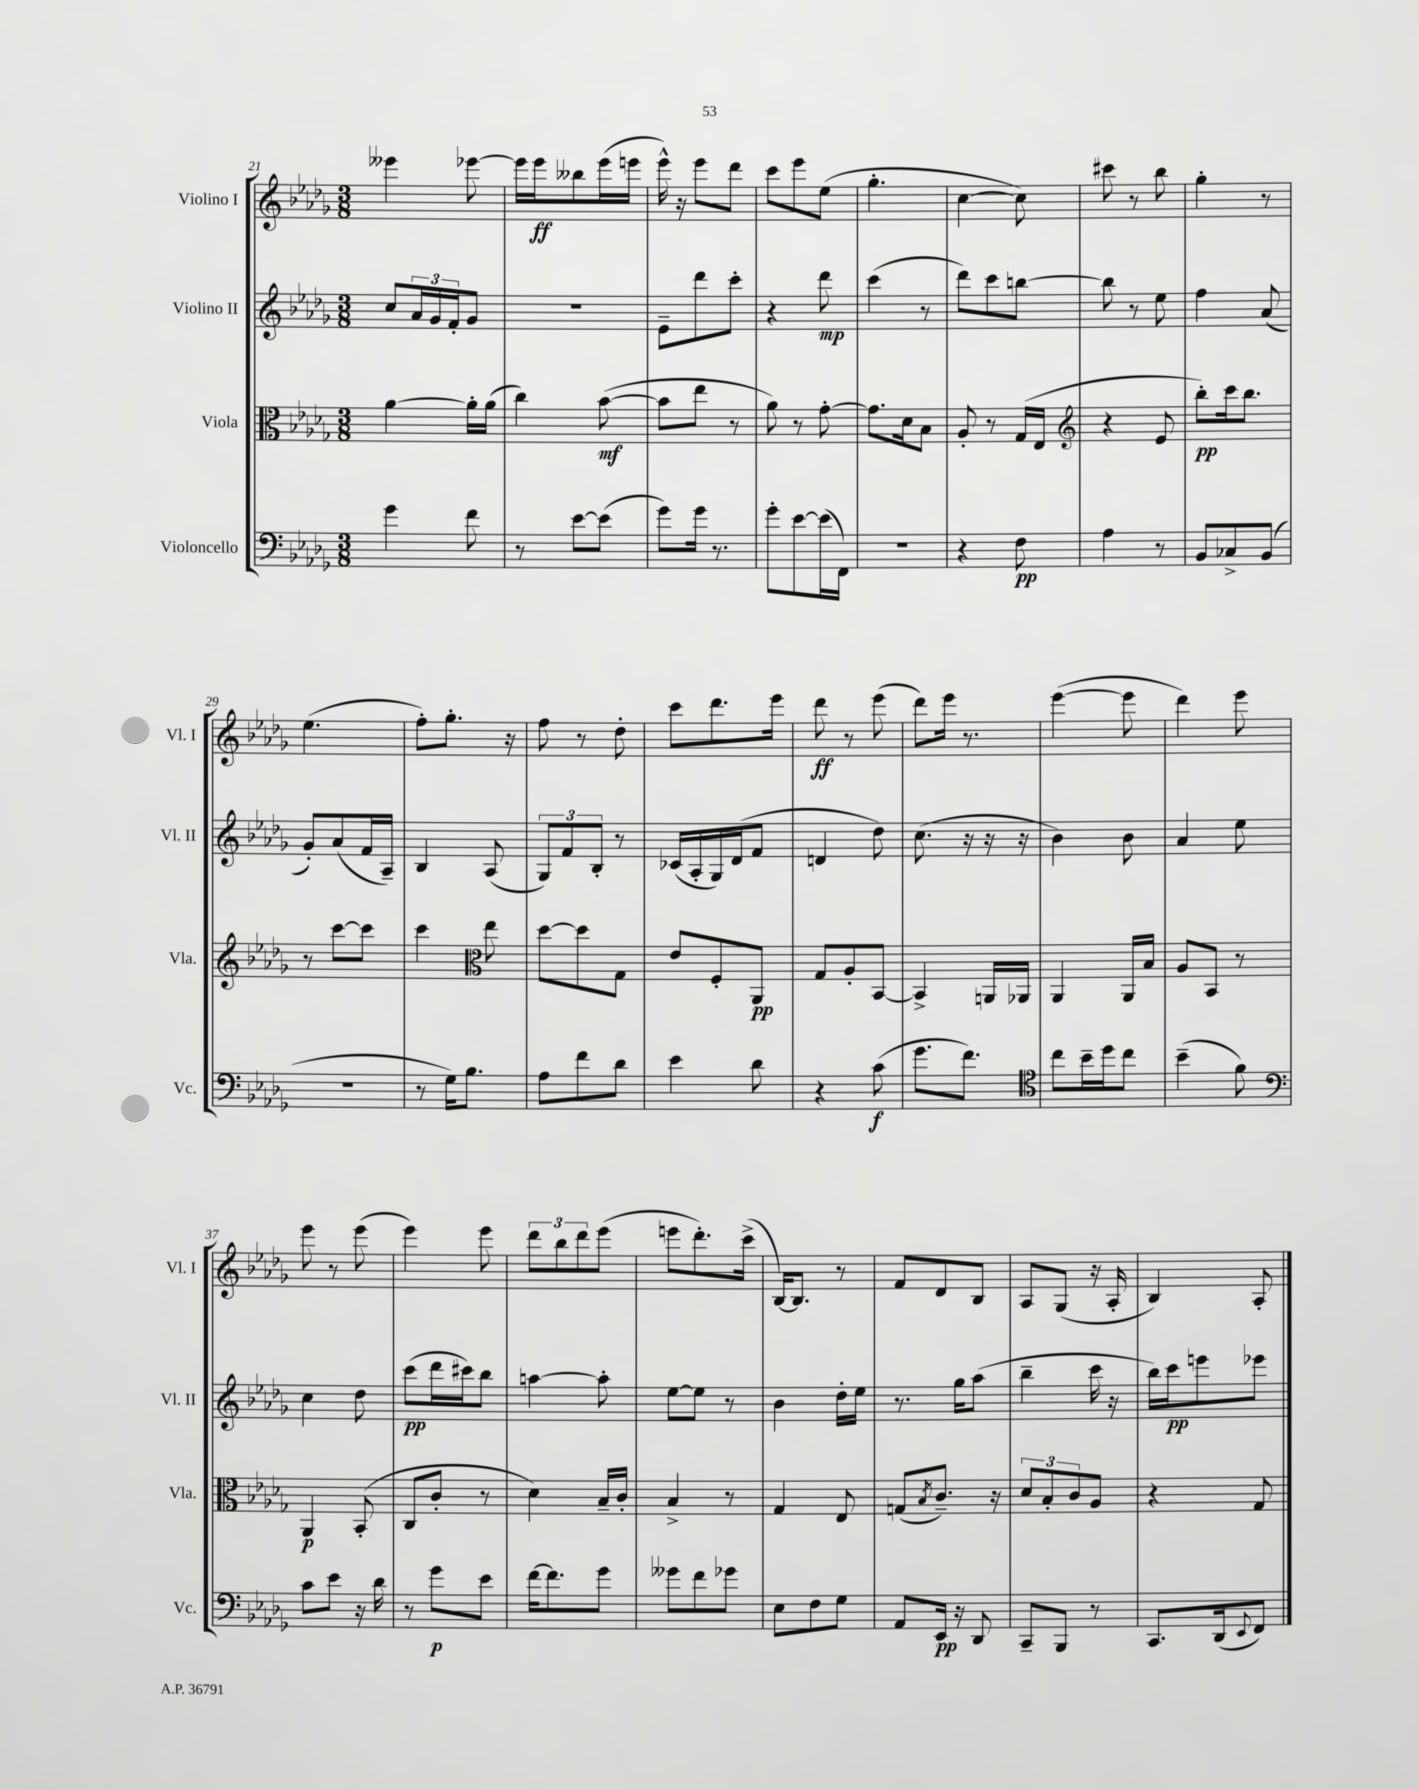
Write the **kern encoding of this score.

**kern	**dynam	**kern	**dynam	**kern	**dynam	**kern	**dynam
*part4	*part4	*part3	*part3	*part2	*part2	*part1	*part1
*staff4	*staff4	*staff3	*staff3	*staff2	*staff2	*staff1	*staff1
*I"Violoncello	*	*I"Viola	*	*I"Violino II	*	*I"Violino I	*
*I'Vc.	*	*I'Vla.	*	*I'Vl. II	*	*I'Vl. I	*
*clefF4	*	*clefC3	*	*clefG2	*	*clefG2	*
*k[b-e-a-d-g-]	*	*k[b-e-a-d-g-]	*	*k[b-e-a-d-g-]	*	*k[b-e-a-d-g-]	*
*M3/8	*	*M3/8	*	*M3/8	*	*M3/8	*
=21	=21	=21	=21	=21	=21	=21	=21
4g-\	.	[4a-\	.	8cc/L	.	4eee--X\	.
.	.	.	.	24a-/L	.	.	.
.	.	.	.	24g-/	.	.	.
.	.	.	.	24f'/J	.	.	.
8f\	.	16a-'\LL]	.	8g-/J	.	[8eee-X\	.
.	.	(16a-\JJ	.	.	.	.	.
=22	=22	=22	=22	=22	=22	=22	=22
8r	.	4cc\)	.	4.r	.	16eee-\LL]	.
.	.	.	.	.	.	16eee-\J	ff
[8e-\L	.	.	.	.	.	8bb--X\	.
(8e-\J]	.	([8b-\	mf	.	.	(16eee-\L	.
.	.	.	.	.	.	16eeen\JJ	.
=23	=23	=23	=23	=23	=23	=23	=23
8g-\L)	.	8b-\L]	.	8e-~\L	.	16eee-^^\)	.
.	.	.	.	.	.	16r	.
16g-\Jk	.	8ee-\J	.	8ddd-\	.	8eee-\L	.
8.r	.	.	.	.	.	.	.
.	.	8r	.	8ccc'\J	.	8ddd-\J	.
=24	=24	=24	=24	=24	=24	=24	=24
8g-'\L	.	8a-\)	.	4r	.	8ccc\L	.
[8e-\	.	8r	.	.	.	8eee-\	.
(16e-\L]	.	[8g-'\	.	8ddd-\	mp	(8ee-\J	.
16FF\JJ)	.	.	.	.	.	.	.
=25	=25	=25	=25	=25	=25	=25	=25
4.r	.	8.g-\L]	.	(4ccc\	.	4.gg-'\	.
.	.	16d-\k	.	.	.	.	.
.	.	8B-\J	.	8r	.	.	.
=26	=26	=26	=26	=26	=26	=26	=26
4r	.	8A-'/	.	8ddd-\L)	.	[4cc\	.
.	.	8r	.	8ccc\	.	.	.
8F\	pp	(16G-/LL	.	[8bbn\J	.	8cc\])	.
.	.	16E-/JJ	.	.	.	.	.
=27	=27	=27	=27	=27	=27	=27	=27
*	*	*clefG2	*	*	*	*	*
4A-\	.	4r	.	8bb\]	.	8ccc#X\	.
.	.	.	.	8r	.	8r	.
8r	.	8e-/	.	8ee-\	.	8bb-\	.
=28	=28	=28	=28	=28	=28	=28	=28
8BB-/L	.	8bb-'\L)	pp	4ff\	.	4gg-'\	.
8C-X^/	.	16ccc\k	.	.	.	.	.
.	.	8.bb-\J	.	.	.	.	.
(8BB-/J	.	.	.	(8a-/	.	8r	.
!!LO:LB:g=z
=29	=29	=29	=29	=29	=29	=29	=29
4.r	.	8r	.	8g-'/L)	.	(4.ee-\	.
.	.	[8ccc\L	.	(8a-/	.	.	.
.	.	8ccc\J]	.	16f/L	.	.	.
.	.	.	.	16A-~/JJ)	.	.	.
=30	=30	=30	=30	=30	=30	=30	=30
8r	.	4ccc\	.	4B-/	.	8ff'\L)	.
16G-\KL)	.	.	.	.	.	8.gg-'\J	.
8.B-\J	.	.	.	.	.	.	.
*	*	*clefC3	*	*	*	*	*
.	.	8ee-\	.	(8A-/	.	.	.
.	.	.	.	.	.	16r	.
=31	=31	=31	=31	=31	=31	=31	=31
8A-\L	.	[8dd-\L	.	12G-/L)	.	8ff\	.
.	.	.	.	12f/	.	.	.
8f\	.	8dd-\]	.	.	.	8r	.
.	.	.	.	12B-'/J	.	.	.
8d-\J	.	8G-\J	.	8r	.	8dd-'\	.
=32	=32	=32	=32	=32	=32	=32	=32
4e-\	.	8e-/L	.	(16c-X/LL	.	8ccc\L	.
.	.	.	.	16A-'/	.	.	.
.	.	8F'/	.	16G-/)	.	8.ddd-\	.
.	.	.	.	(16d-/J	.	.	.
8d-\	.	8AA-/J	pp	8f/J	.	.	.
.	.	.	.	.	.	16eee-\Jk	.
=33	=33	=33	=33	=33	=33	=33	=33
4r	.	8G-/L	.	4dn/	.	8ddd-\	ff
.	.	8A-'/	.	.	.	8r	.
(8c\	f	[8BB-/J	.	8dd-\)	.	(8eee-\	.
=34	=34	=34	=34	=34	=34	=34	=34
8.g-\L	.	4BB-^/]	.	(8.cc\	.	8ddd-\L)	.
.	.	.	.	.	.	16eee-\Jk	.
8.f\J)	.	.	.	16r	.	8.r	.
.	.	16AAn/LL	.	16r	.	.	.
.	.	16AA-X/JJ	.	16r	.	.	.
=35	=35	=35	=35	=35	=35	=35	=35
*clefC4	*	*	*	*	*	*	*
8cc\L	.	4AA-/	.	4b-\)	.	([4eee-\	.
16b-~\L	.	.	.	.	.	.	.
16dd-\J	.	.	.	.	.	.	.
8cc\J	.	16AA-/LL	.	8b-\	.	8eee-\]	.
.	.	16B-/JJ	.	.	.	.	.
=36	=36	=36	=36	=36	=36	=36	=36
(4b-~\	.	8A-/L	.	4a-/	.	4ddd-\)	.
.	.	8BB-/J	.	.	.	.	.
8f\)	.	8r	.	8ee-\	.	8eee-\	.
!!LO:LB:g=z
=37	=37	=37	=37	=37	=37	=37	=37
*clefF4	*	*	*	*	*	*	*
8c\L	.	4AA-/	p	4cc\	.	8eee-\	.
8e-\J	.	.	.	.	.	8r	.
16r	.	(8BB-'/	.	8dd-\	.	(8eee-\	.
16d-\	.	.	.	.	.	.	.
=38	=38	=38	=38	=38	=38	=38	=38
8r	.	8C/L	.	(8ccc\L	pp	4eee-\)	.
8g-\L	p	8c'/J	.	16ddd-\L	.	.	.
.	.	.	.	16ccc#X\J)	.	.	.
8e-\J	.	8r	.	8bb-\J	.	8eee-\	.
=39	=39	=39	=39	=39	=39	=39	=39
[16f\KL	.	4d-\)	.	[4aan\	.	12ddd-\L	.
8.f\]	.	.	.	.	.	.	.
.	.	.	.	.	.	12bb-\	.
.	.	.	.	.	.	12ddd-\	.
8g-\J	.	16B-~/LL	.	8aa'\]	.	(8eee-\J	.
.	.	16c'/JJ	.	.	.	.	.
=40	=40	=40	=40	=40	=40	=40	=40
8g--X\L	.	4B-^/	.	[8ee-\L	.	8eeen\L	.
8f\	.	.	.	8ee-\J]	.	8.ddd-'\)	.
8g-X\J	.	8r	.	8r	.	.	.
.	.	.	.	.	.	(16ccc^\Jk	.
=41	=41	=41	=41	=41	=41	=41	=41
8E-\L	.	4G-/	.	4b-\	.	[16B-/KL)	.
.	.	.	.	.	.	8.B-/J]	.
8F\	.	.	.	.	.	.	.
8G-\J	.	8E-/	.	16dd-'\LL	.	8r	.
.	.	.	.	16ee-\JJ	.	.	.
=42	=42	=42	=42	=42	=42	=42	=42
8AA-/L	.	(8Gn/L	.	8.r	.	8f/L	.
.	.	8qB-/	.	.	.	.	.
16EE-/Jk	pp	8.c~/J)	.	.	.	8d-/	.
16r	.	.	.	16gg-\KL	.	.	.
8DD-/	.	.	.	(8aa-\J	.	8B-/J	.
.	.	16r	.	.	.	.	.
=43	=43	=43	=43	=43	=43	=43	=43
8CC~/L	.	12d-/L	.	4bb-~\	.	8A-/L	.
.	.	12B-'/	.	.	.	.	.
8BBB-/J	.	.	.	.	.	(8G-/J	.
.	.	12c/	.	.	.	.	.
8r	.	8A-/J	.	16ccc\	.	16r	.
.	.	.	.	16r	.	16A-'/	.
=44	=44	=44	=44	=44	=44	=44	=44
8.CC/L	.	4r	.	16bb-\LL)	.	4B-/)	.
.	.	.	.	16ccc\J	pp	.	.
.	.	.	.	8eeen\	.	.	.
(16DD-/k	.	.	.	.	.	.	.
8qqEE-/	.	.	.	.	.	.	.
8FF/J)	.	8G-/	.	8eee-X\J	.	8A-'/	.
==	==	==	==	==	==	==	==
*-	*-	*-	*-	*-	*-	*-	*-
